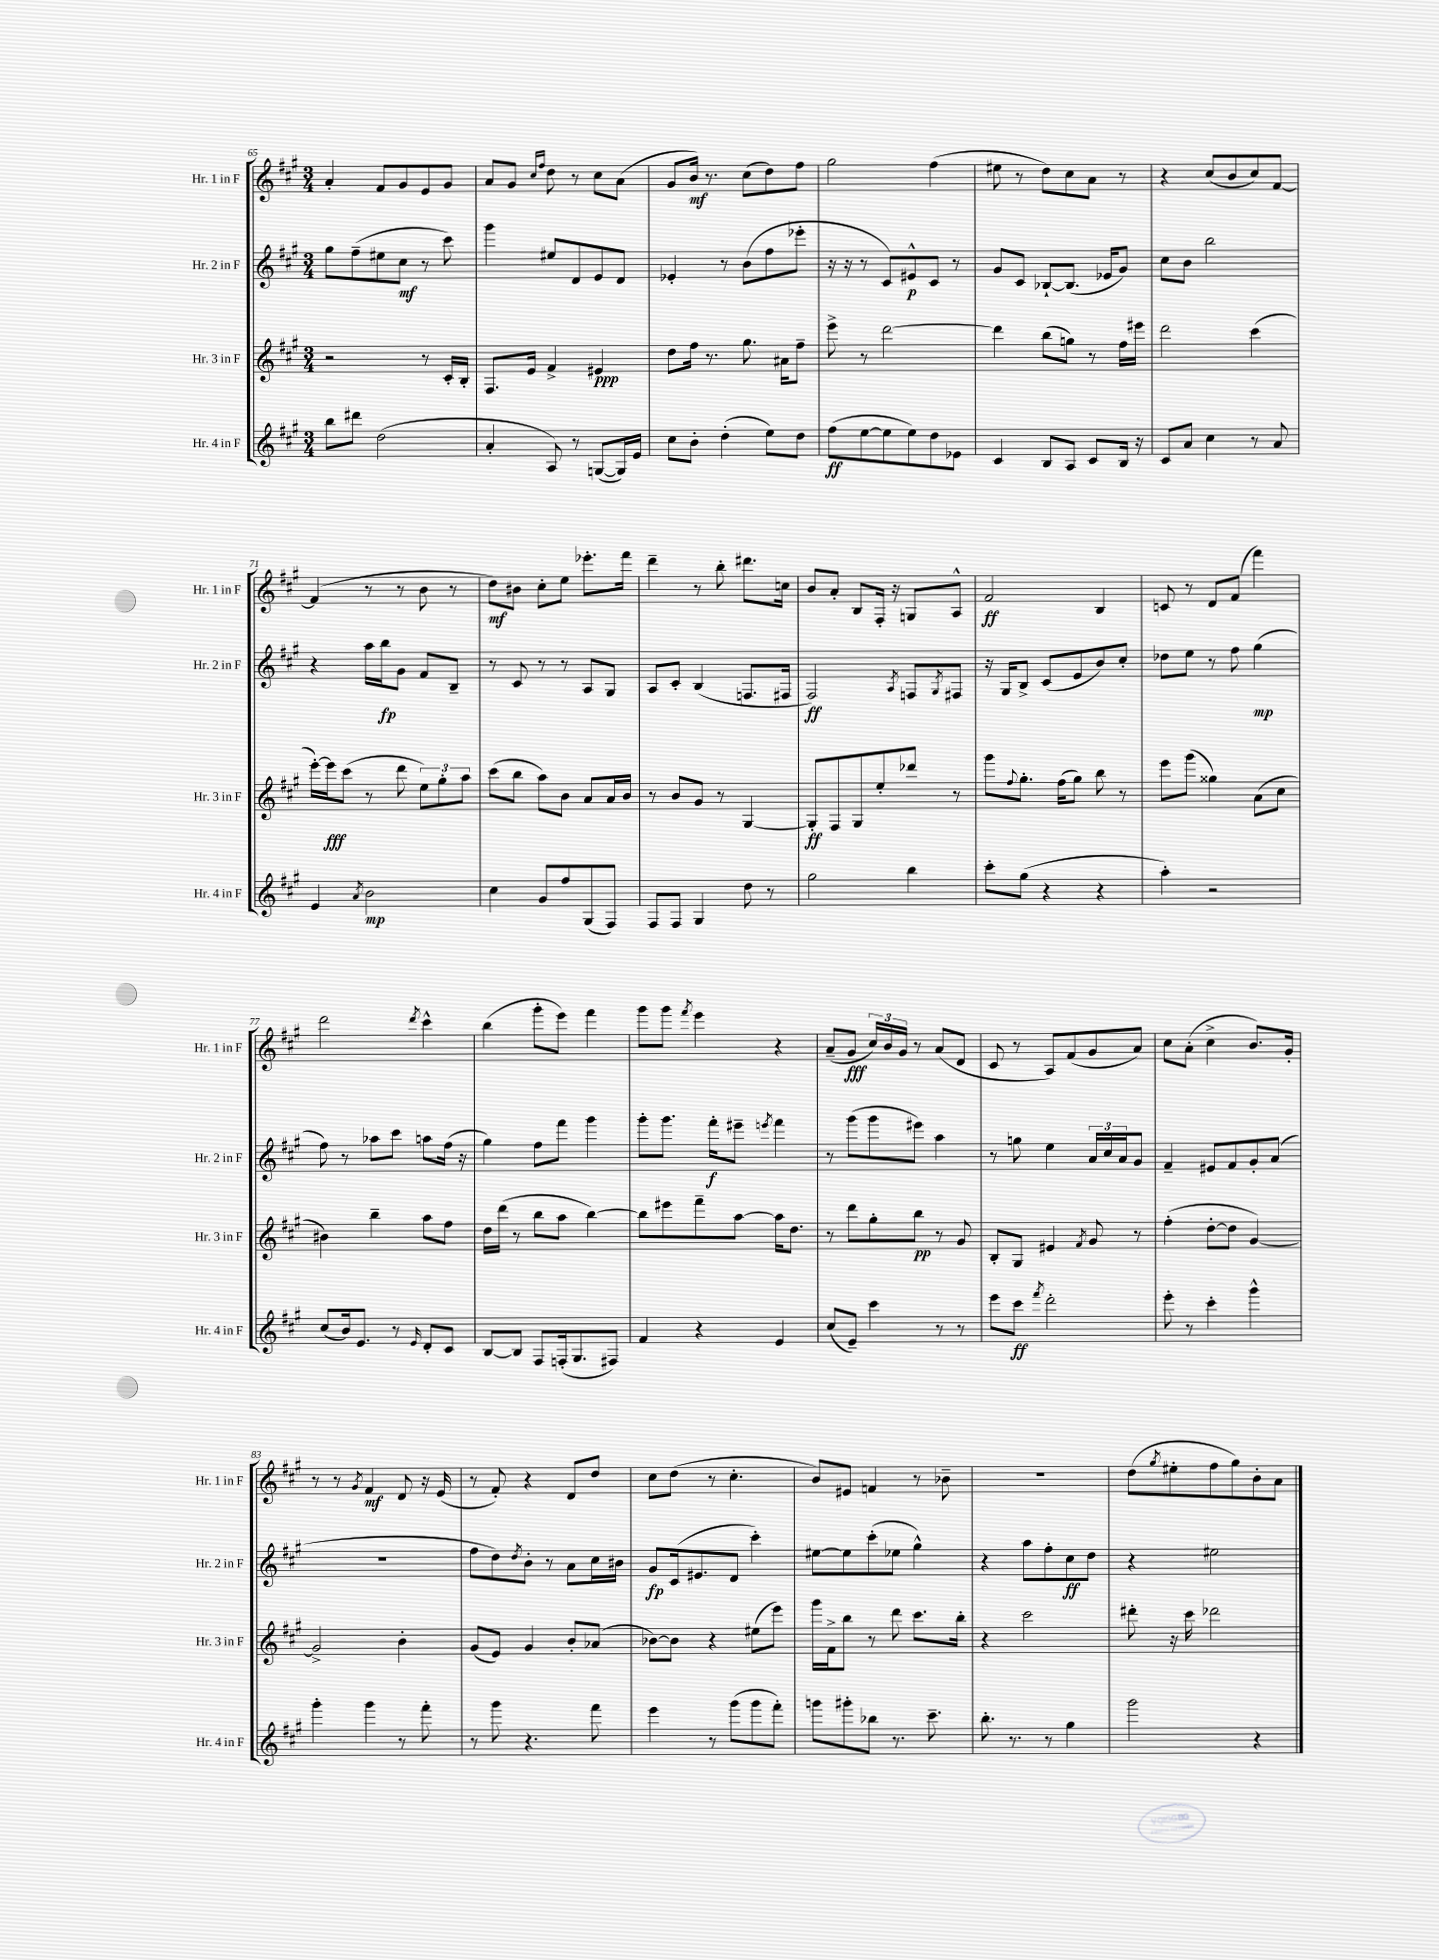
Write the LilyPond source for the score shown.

<<
\new StaffGroup <<
\new Staff = "s0" \with { instrumentName = "Hr. 1 in F" shortInstrumentName = "Hr. 1 in F" } {
    \clef treble \key a \major \numericTimeSignature \time 3/4
    a'4-. fis'8 gis'8 e'8 gis'8 |
    a'8 gis'8 \grace { cis''16 fis''16 } d''8 r8 cis''8 a'8( |
    gis'8 b'16\mf) r8. cis''8( d''8) fis''8 |
    gis''2 fis''4( |
    eis''8 r8 d''8) cis''8 a'8 r8 |
    r4 cis''8( b'8 cis''8) fis'8~ |
    fis'4( r8 r8 b'8 r8 |
    d''8\mf) bis'8 cis''8-. e''8 ees'''8.-. fis'''16 |
    d'''4-- r8 b''8-. dis'''8. c''16 |
    b'8 a'8-. b8 fis16-. r16 g8 a8-^ |
    fis'2\ff b4 |
    c'8 r8 d'8 fis'8( fis'''4) |
    d'''2 \acciaccatura { d'''8 } cis'''4-^ |
    b''4( gis'''8-. e'''8) fis'''4 |
    gis'''8 gis'''8 \acciaccatura { fis'''8 } e'''4 r4 |
    a'8--( gis'8\fff \tuplet 3/2 { cis''16) b'16 gis'16 } r8 a'8( d'8 |
    cis'8 r8 a8) fis'8( gis'8 a'8) |
    cis''8 a'8-.( cis''4-> b'8.) gis'16-. |
    r8 r8 \acciaccatura { gis'8 } fis'4\mf d'8 r16 e'16( |
    r8 fis'8-.) r4 d'8 d''8 |
    cis''8 d''8( r8 cis''4.-. |
    b'8) eis'8 f'4 r8 bes'8-- |
    R2. |
    d''8( \acciaccatura { gis''8 } eis''8-. fis''8 gis''8) b'8-. a'8 \bar "|." |
}
\new Staff = "s1" \with { instrumentName = "Hr. 2 in F" shortInstrumentName = "Hr. 2 in F" } {
    \clef treble \key a \major \numericTimeSignature \time 3/4
    gis''8 fis''8--( eis''8 cis''8\mf r8 cis'''8) |
    gis'''4 eis''8 d'8 e'8 d'8 |
    ees'4-. r8 b'8( fis''8 ees'''8-. |
    r16 r16 r8 cis'8) eis'8-^\p cis'8 r8 |
    gis'8 cis'8 bes8~-! bes8.( ees'16 gis'8) |
    cis''8 b'8 b''2 |
    r4 a''16 b''16\fp gis'8 fis'8 b8-- |
    r8 cis'8 r8 r8 a8 gis8 |
    a8 cis'8-. b4( f8. fis16 |
    fis2\ff) \acciaccatura { a8 } f8 \acciaccatura { gis8 } fis8 |
    r16 gis16 b8-> cis'8( e'8 b'8) cis''8-. |
    des''8 e''8 r8 fis''8 gis''4\mp( |
    fis''8) r8 aes''8 cis'''8 a''8 fis''16( r16 |
    gis''4) fis''8 fis'''8 gis'''4 |
    gis'''8-. gis'''8. fis'''16-.\f eis'''8-- \acciaccatura { e'''8 } fis'''4 |
    r8 gis'''8( gis'''8 eis'''8) a''4 |
    r8 g''8 e''4 \tuplet 3/2 { a'16 cis''16 a'16 } gis'8 |
    fis'4-- eis'8 fis'8 gis'8-. a'8( |
    R2. |
    fis''8 d''8) \acciaccatura { d''8 } b'8-. r8 a'8 cis''16 bis'16 |
    gis'8\fp cis'16( eis'8. d'8 cis'''4-.) |
    eis''8~ eis''8 cis'''8-.( ees''8 gis''4-^) |
    r4 a''8 fis''8-. cis''8\ff d''8 |
    r4 eis''2 \bar "|." |
}
\new Staff = "s2" \with { instrumentName = "Hr. 3 in F" shortInstrumentName = "Hr. 3 in F" } {
    \clef treble \key a \major \numericTimeSignature \time 3/4
    r2 r8 cis'16-. b16-. |
    fis8. e'16 fis'4-> eis'4\ppp |
    d''8 fis''16 r8. gis''8. ais'16 fis''8-- |
    e'''8-> r8 d'''2~ |
    d'''4 b''8( g''8) r8 fis''16 eis'''16 |
    d'''2 cis'''4( |
    e'''16~-.) e'''16\fff cis'''8( r8 d'''8 \tuplet 3/2 { e''8) gis''8-. a''8 } |
    cis'''8( b''8 a''8) b'8 a'8 a'16 b'16 |
    r8 b'8 gis'8 r8 gis4~ |
    gis8-.\ff fis8 gis8 e''8-. des'''8 r8 |
    gis'''8 \appoggiatura { fis''8 } gis''8.-. fis''16( gis''8) b''8 r8 |
    e'''8 gis'''8( gisis''4) a'8( cis''8 |
    bis'4) b''4-- a''8 fis''8 |
    d''16 d'''16( r8 b''8 a''8 b''4~) |
    b''8 eis'''8 fis'''8-- a''8~ a''16 d''8. |
    r8 d'''8 gis''8-. b''8\pp r8 gis'8 |
    b8-. gis8 eis'4 \acciaccatura { fis'8 } gis'8 r8 |
    fis''4-.( d''8~-. d''8 gis'4~) |
    gis'2-> b'4-. |
    gis'8( e'8) gis'4 b'8-. aes'8( |
    bes'8~) bes'8 r4 eis''8( e'''8) |
    gis'''16 fis'16-> b''8 r8 d'''8 cis'''8. b''16-. |
    r4 cis'''2 |
    dis'''8-. r16 cis'''16 des'''2 \bar "|." |
}
\new Staff = "s3" \with { instrumentName = "Hr. 4 in F" shortInstrumentName = "Hr. 4 in F" } {
    \clef treble \key a \major \numericTimeSignature \time 3/4
    b''8 dis'''8 d''2( |
    a'4-. a8) r8 g8~( g16) e'16 |
    cis''8 b'8-. d''4-.( e''8) d''8 |
    fis''8\ff( e''8~ e''8 e''8) d''8 ees'8 |
    cis'4 b8 a8 cis'8 b16 r16 |
    cis'8 a'8 cis''4 r8 a'8 |
    e'4 \acciaccatura { a'8 } b'2\mp |
    cis''4 gis'8 fis''8 gis8( fis8) |
    fis8 fis8 gis4 d''8 r8 |
    gis''2 b''4 |
    cis'''8-. gis''8( r4 r4 |
    a''4-.) r2 |
    cis''8( b'16) e'8. r8 \grace { e'16 } d'8-. cis'8 |
    b8~ b8 fis8 f16-.( gis8. fis8) |
    fis'4 r4 e'4 |
    cis''8( e'8--) cis'''4 r8 r8 |
    e'''8 cis'''8\ff \acciaccatura { fis'''8 } d'''2-. |
    e'''8-. r8 cis'''4-. gis'''4-^ |
    gis'''4-. gis'''4 r8 fis'''8-. |
    r8 gis'''8 r4. fis'''8 |
    e'''4 r8 gis'''8( gis'''8 fis'''8-.) |
    g'''8 gis'''8-. bes''8 r8. cis'''8.-- |
    b''8.-. r8. r8 gis''4 |
    gis'''2 r4 \bar "|." |
}
>>
>>
\layout { \context { \Score currentBarNumber = #65 } }
